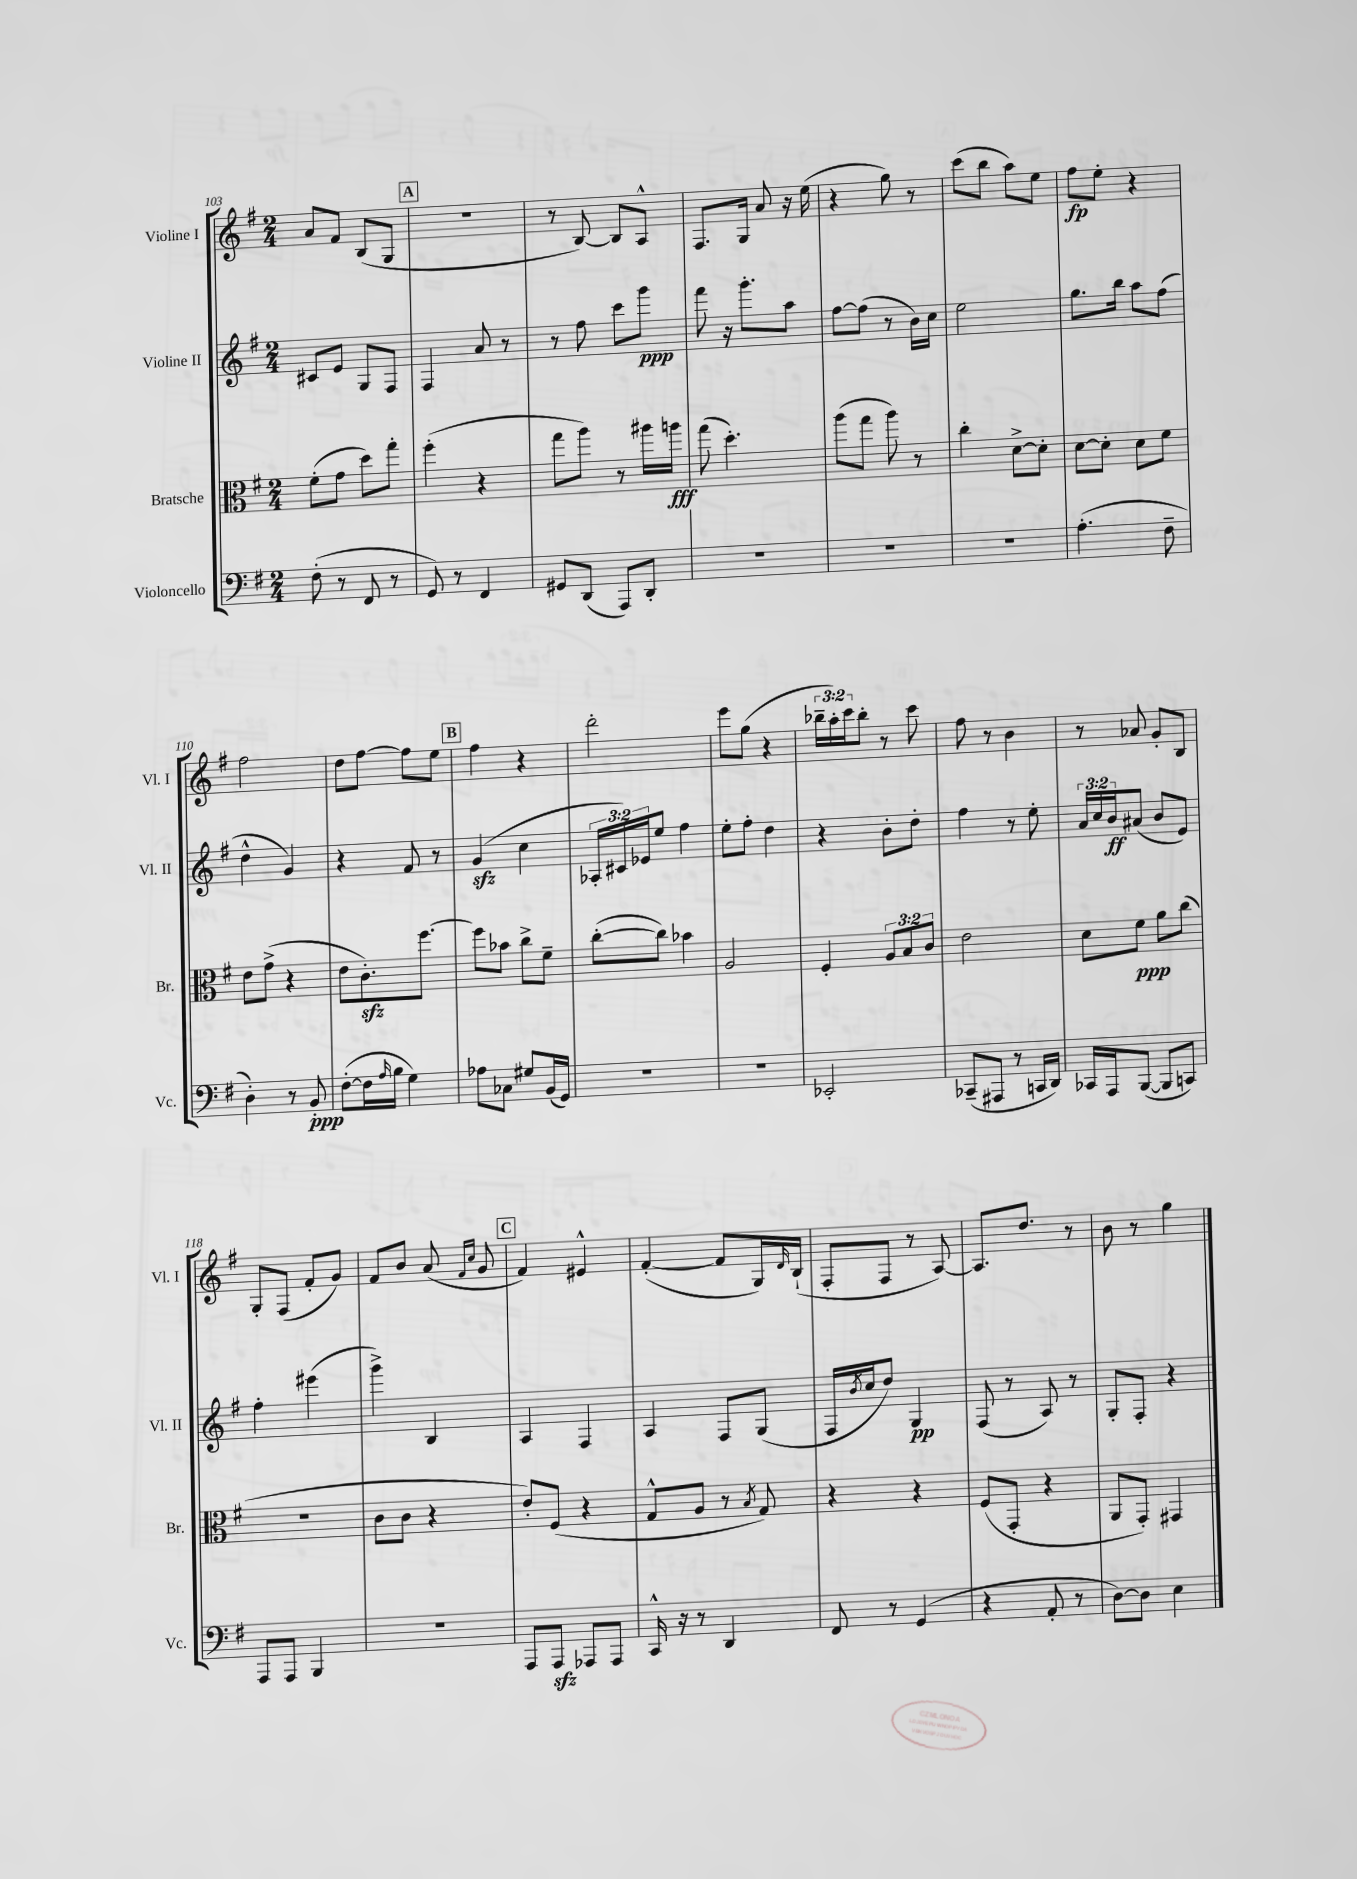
<<
\new StaffGroup <<
\new Staff = "s0" \with { instrumentName = "Violine I" shortInstrumentName = "Vl. I" } {
    \clef treble \key g \major \numericTimeSignature \time 2/4 \override Staff.TupletNumber.text = #tuplet-number::calc-fraction-text
    a'8 fis'8 b8( g8 |
    \mark \markup { \box "A" } R2 |
    r8 b8~) b8 a8-^ |
    fis8. g16 a'8 r16 e''16( |
    r4 g''8) r8 |
    c'''8( b''8 a''8) e''8 |
    fis''8\fp e''8-. r4 |
    fis''2 |
    d''8 fis''8~ fis''8 e''8 |
    \mark \markup { \box "B" } fis''4 r4 |
    d'''2-. |
    e'''8 g''8( r4 |
    \tuplet 3/2 { bes''16-- a''16-.) c'''16 } bes''8-. r8 c'''8 |
    fis''8 r8 b'4 |
    r8 aes'8 g'8-. b8 |
    g8-. fis8( fis'8-. g'8) |
    fis'8 b'8 a'8( \grace { fis'16 c''16 } g'8 |
    \mark \markup { \box "C" } fis'4) eis'4-^ |
    fis'4~-.( fis'8 g16) \grace { d'16 } b16-!( |
    fis8-. fis8 r8 a8~) |
    a8. d''8. r8 |
    b'8 r8 g''4 \bar "|." |
}
\new Staff = "s1" \with { instrumentName = "Violine II" shortInstrumentName = "Vl. II" } {
    \clef treble \key g \major \numericTimeSignature \time 2/4 \override Staff.TupletNumber.text = #tuplet-number::calc-fraction-text
    cis'8 e'8 g8 fis8 |
    \mark \markup { \box "A" } fis4 a'8 r8 |
    r8 fis''8 c'''8 g'''8\ppp |
    fis'''8 r16 g'''8.-. a''8 |
    fis''8~ fis''8( r8 b'16) c''16 |
    e''2 |
    g''8. b''16 a''8 fis''8( |
    d''4-^ g'4) |
    r4 fis'8 r8 |
    \mark \markup { \box "B" } g'4\sfz( c''4 |
    \tuplet 3/2 { aes16-. cis'16) ees'16 } e''8 fis''4 |
    e''8-. fis''8-. d''4 |
    r4 b'8-. d''8-. |
    fis''4 r8 e''8-. |
    \tuplet 3/2 { a'16 c''16 b'16\ff } ais'8( b'8 e'8) |
    fis''4-. eis'''4( |
    g'''4->) b4 |
    \mark \markup { \box "C" } a4 fis4 |
    a4 fis8 g8( |
    fis16 \acciaccatura { b'8 } c''16 d''8) g4\pp |
    fis8( r8 a8) r8 |
    g8-. fis8-. r4 \bar "|." |
}
\new Staff = "s2" \with { instrumentName = "Bratsche" shortInstrumentName = "Br." } {
    \clef alto \key g \major \numericTimeSignature \time 2/4 \override Staff.TupletNumber.text = #tuplet-number::calc-fraction-text
    fis'8-.( g'8 d''8) g''8-. |
    \mark \markup { \box "A" } fis''4-.( r4 |
    g''8 a''8) r8 ais''16 a''16\fff |
    g''8( d''4.-.) |
    a''8( g''8 a''8) r8 |
    c''4-. d'8~-> d'8-. |
    d'8~ d'8-. d'8 fis'8 |
    e'8 g'8->( r4 |
    e'8 c'8.-.\sfz) fis''8.~ |
    \mark \markup { \box "B" } fis''8 bes'8 c''8-> fis'8-- |
    c''8~-.( c''8) bes'4 |
    a2 |
    fis4-. \tuplet 3/2 { a8 b8 c'8 } |
    e'2 |
    d'8 fis'8\ppp a'8 c''8( |
    R2 |
    c'8 c'8 r4 |
    \mark \markup { \box "C" } e'8-.) fis8( r4 |
    g8-^ a8 r8 \acciaccatura { b8 } g8) |
    r4 r4 |
    fis8( g,8-. r4 |
    a,8 g,8-.) gis,4 \bar "|." |
}
\new Staff = "s3" \with { instrumentName = "Violoncello" shortInstrumentName = "Vc." } {
    \clef bass \key g \major \numericTimeSignature \time 2/4
    fis8-.( r8 fis,8 r8 |
    \mark \markup { \box "A" } g,8) r8 fis,4 |
    gis,8 d,8( a,,8) d,8-. |
    R2 |
    R2 |
    R2 |
    a4.-.( fis8-- |
    d4-.) r8 b,8-.\ppp |
    fis8~-.( fis16 \grace { a16 } b16 g4) |
    \mark \markup { \box "B" } aes8 ces8 gis8 b,16( g,16) |
    R2 |
    R2 |
    ees,2-. |
    ces,8--( ais,,8 r8 c,16 d,16) |
    ces,16 a,,16 b,,8~( b,,8 c,8) |
    a,,8 a,,8 b,,4 |
    R2 |
    \mark \markup { \box "C" } a,,8 a,,8\sfz aes,,8 aes,,8 |
    c,16-^ r16 r8 d,4 |
    fis,8 r8 g,4( |
    r4 a,8-. r8 |
    d8~) d8 e4 \bar "|." |
}
>>
>>
\layout { \context { \Score currentBarNumber = #103 } }
